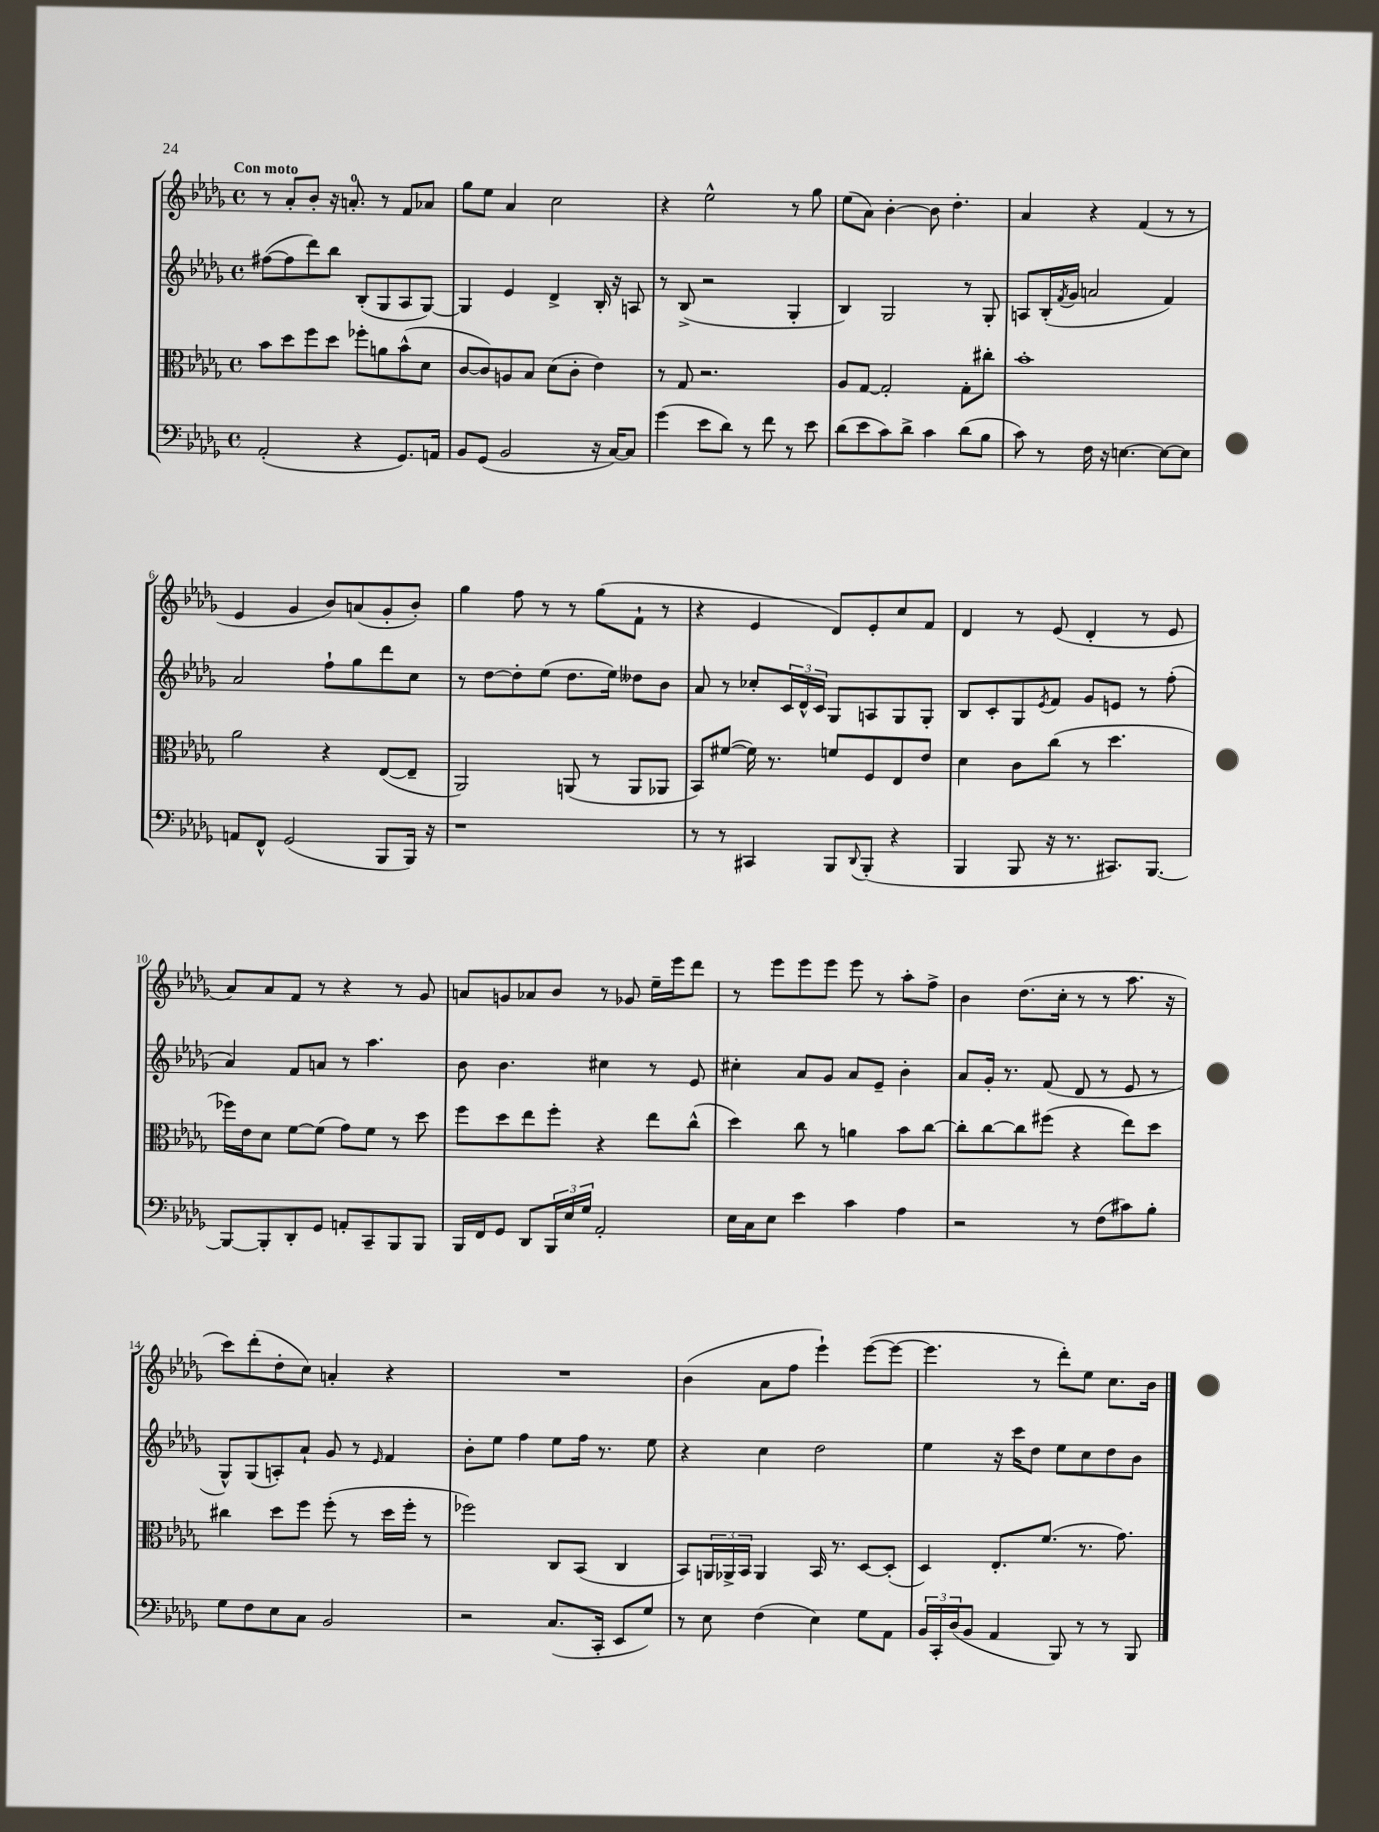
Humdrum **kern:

**kern	**kern	**kern	**kern
*staff4	*staff3	*staff2	*staff1
*clefF4	*clefC3	*clefG2	*clefG2
*k[b-e-a-d-g-]	*k[b-e-a-d-g-]	*k[b-e-a-d-g-]	*k[b-e-a-d-g-]
*M4/4	*M4/4	*M4/4	*M4/4
*met(c)	*met(c)	*met(c)	*met(c)
(2AA-'/	8b-\L	([8ff#\L	8r
.	8dd-\	8ff#\]	8a-'/L
.	8ff\	8ddd-\)	8b-'/J
.	8dd-\J	8bb-\J	16r
.	.	.	8.a'/
4r	8ff-'\L	(8B-'/L	.
.	8a\	8G-/	8r
8.GG-/L)	(8b-^^\	8A-/	8f/L
.	8d-\J	[8G-/J)	8a-/J
16AA/Jk	.	.	.
=	=	=	=
8BB-/L	[8c/L	4G-/]	8gg-\L
(8GG-/J	8c/])	.	8ee-\J
2BB-/	8A/	4e-/	4a-/
.	8B-/J	.	.
.	(8d-\L	4d-^/	2cc\
.	8c'\J	.	.
16r	4e-\)	16B-'/	.
[16C/LK)	.	16r	.
8C/]J	.	8A/	.
=	=	=	=
(4g-\	8r	8r	4r
.	8G-/	(8B-^/	.
8e-\L	2.r	2r	2ee-^^\
8d-\J)	.	.	.
8r	.	.	.
8f\	.	.	.
8r	.	4G-'/	8r
8e-\	.	.	8gg-\
=	=	=	=
(8d-\L	8A-/L	4B-/)	(8ee-\L
8e-\	[8G-/J	.	8a-\J)
8c\)	2G-'/]	2G-/	[4b-'\
8d-^\J	.	.	.
4c\	.	.	8b-\]
.	.	.	4.dd-'\
(8d-\L	8G-'\L	8r	.
8B-\J	8cc#'\J	8G-'/	.
=	=	=	=
8c\)	1b-'	8A/L	4a-/
8r	.	(16B-'/L	.
.	.	8qf/	.
.	.	16g-/JJ	.
16F\	.	2a/	4r
16r	.	.	.
[4.E\	.	.	.
.	.	.	(4f/
8E\_L	.	4f/)	8r
8E\]J	.	.	8r
=	=	=	=
8AA/L	2a-\	2a-/	4e-/
8FF^^/J	.	.	.
(2GG-/	.	.	4g-/
.	4r	8ff`\L	8b-/L)
.	.	8gg-\	(8a/
8BBB-/L	([8E-/L	8ddd-\	8g-'/
16BBB-/Jk)	8E-~/]J	8cc\J	8b-'/J)
16r	.	.	.
=	=	=	=
1r	2AA-/)	8r	4gg-\
.	.	[8dd-\L	.
.	.	8dd-'\]	8ff\
.	.	(8ee-\J	8r
.	(8AA/	8.dd-\L	8r
.	8r	.	(8gg-\L
.	.	16ee-\Jk)	.
.	8AA/L	8dd--\L	8f`\J
.	8AA-/J	8b-\J	8r
=	=	=	=
8r	8BB-/L)	8a-/	4r
8r	([8f#/J	8r	.
4CC#/	16f#\])	8cc-'/L	4e-/
.	8.r	.	.
.	.	24c/L	.
.	.	24d-^^/	.
.	.	24c/JJ	.
8BBB-/L	8f/L	8G-/L	8d-/L)
8qqDD-/	.	.	.
(8BBB-'/J	8F/	8A/	8e-'/
4r	8E-/	8G-/	8cc/
.	8e-/J	8G-'/J	8f/J
=	=	=	=
4BBB-/	4d-\	8B-/L	4d-/
.	.	8c'/	.
8BBB-/	8c\L	8G-/	8r
.	.	8qe-/	.
16r	(8cc\J	8f/J	(8e-/
8.r	.	.	.
.	8r	8g-/L	4d-'/
8.CC#/L)	4.dd-\	8e/J	.
.	.	8r	8r
[8.BBB-/J	.	.	.
.	.	(8ff'\	8e-/
=	=	=	=
8BBB-/_L	16ff-\LL)	4a-/)	8a-/L)
.	16e-\J	.	.
8BBB-'/]	8d-\J	.	8a-/
8DD-'/	[8f\L	8f/L	8f/J
8GG-/J	(8f\]J	8a/J	8r
8AA'/L	8g-\L)	8r	4r
8CC~/	8f\J	4.aa-\	.
8BBB-/	8r	.	8r
8BBB-/J	8dd-\	.	8g-/
=	=	=	=
16BBB-/LL	8ff\L	8b-\	8a/L
16FF/J	.	.	.
8GG-/J	8dd-\	4.b-\	8g/
8DD-/L	8ee-\	.	8a-/
24BBB-/L	8ff'\J	.	8b-/J
24E-/	.	.	.
24G-/JJ	.	.	.
2AA-'/	4r	4cc#\	8r
.	.	.	8g-/
.	8ee-\L	8r	16ee-~\LL
.	.	.	16eee-\J
.	(8cc^^\J	8e-/	8ddd-\J
=	=	=	=
16E-\LL	4dd-\)	4cc#'\	8r
16C\J	.	.	.
8E-\J	.	.	8eee-\L
4e-\	8cc\	8a-/L	8eee-\
.	8r	8g-/J	8eee-\J
4c\	4a\	8a-/L	8eee-\
.	.	8e-~/J	8r
4A-\	8b-\L	4b-'\	8aa-'\L
.	[8cc\J	.	8ff^\J
=	=	=	=
2r	8cc'\]L	8a-/L	4b-\
.	[8cc\	16g-'/Jk	.
.	.	8.r	.
.	8cc\]	.	(8.dd-\L
.	(8ff#\J	(8f/	.
.	.	.	16cc'\Jk
8r	4r	8d-/	8r
(8F\L	.	8r	8r
8c#\)	8ee-\L)	8e-/	8.aa-\
8B-'\J	8dd-\J	8r	.
.	.	.	16r
=	=	=	=
8G-\L	4cc#\	8G-^^/L)	8ccc\L)
8F\	.	(8G-/	(8ddd-'\
8E-\	8dd-\L	8A'/)	8dd-'\
8C\J	8ff\J	8a-`/J	8cc\J)
2BB-/	(8ff'\	8g-/	4a'/
.	8r	8r	.
.	.	16qqe-/	.
.	16dd-\LL	4f/	4r
.	16ff'\JJ	.	.
.	8r	.	.
=	=	=	=
2r	2ff-\)	8b-'\L	1r
.	.	8ee-\J	.
.	.	4ff\	.
(8.C/L	8C/L	8ee-\L	.
.	(8BB-/J	16ff\Jk	.
16CC'/Jk	.	8.r	.
8EE-/L	4C/	.	.
8G-/J)	.	8ee-\	.
=	=	=	=
8r	8BB-/L)	4r	(4b-\
8E-\	24AA/L	.	.
.	24AA-^/	.	.
.	24BB-/JJ	.	.
(4F\	4AA-/	4cc\	8a-\L
.	.	.	8ff\J
4E-\)	16BB-/	2dd-\	4eee-`\)
.	8.r	.	.
8G-\L	[8D-/L	.	([8eee-\L
8AA-\J	(8D-'/]J	.	8eee-\_J
=	=	=	=
24BB-/LL	4D-/)	4ee-\	4.eee-\]
24CC'/	.	.	.
(24D-/J	.	.	.
8BB-/J	.	.	.
4AA-/	8.E-'/L	16r	.
.	.	16ccc\LK	.
.	.	8dd-\J	8r
.	(8.f/J	.	.
8BBB-/)	.	8ee-\L	8ddd-'\L)
8r	8.r	8cc\	8ee-\J
8r	.	8dd-\	8.cc\L
.	8.g-\)	.	.
8BBB-/	.	8b-\J	.
.	.	.	16b-\Jk
==	==	==	==
*-	*-	*-	*-
